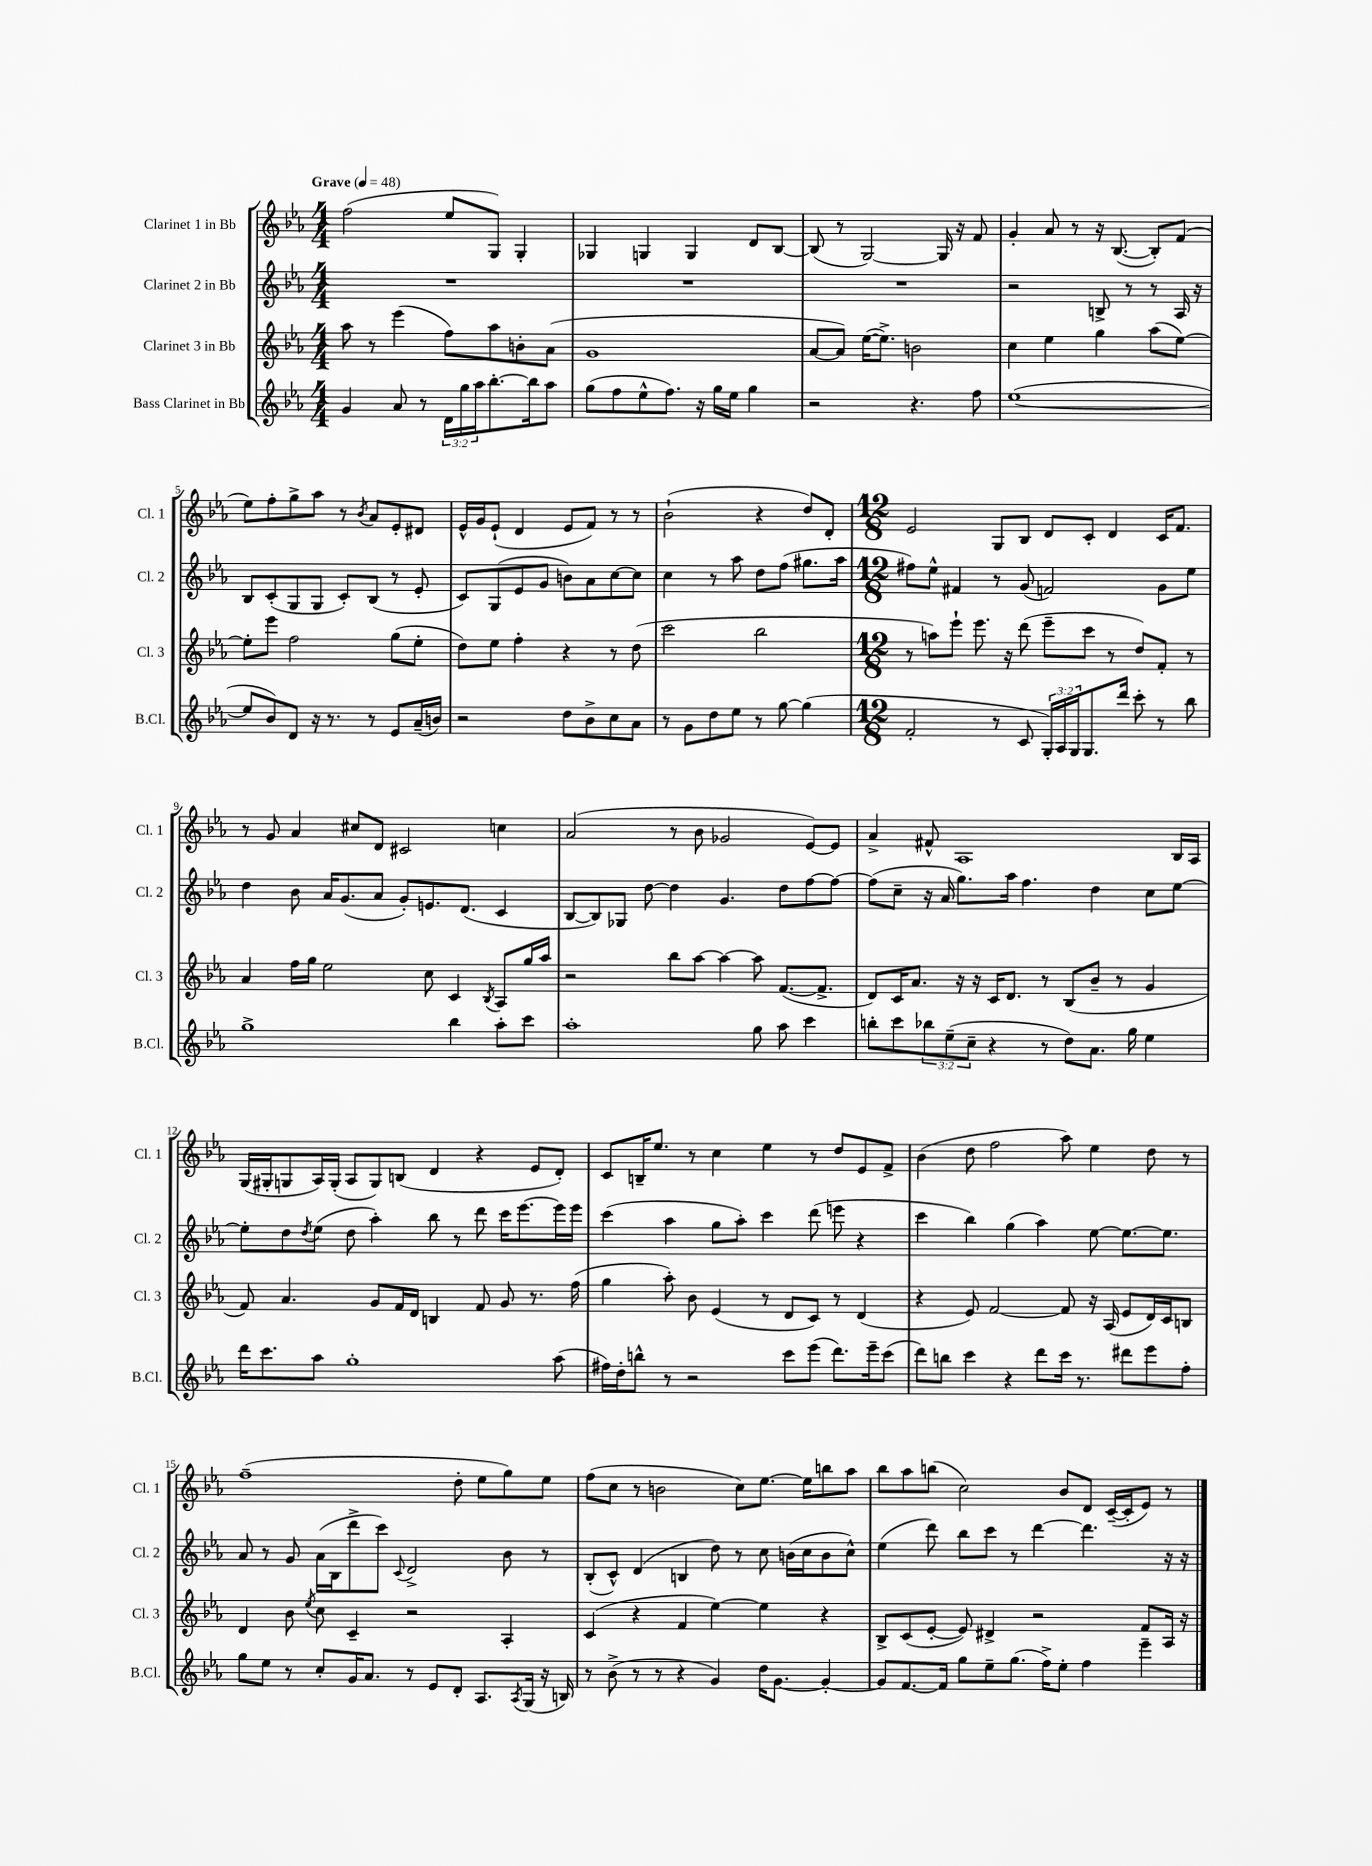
<<
\new StaffGroup <<
\new Staff = "s0" \with { instrumentName = "Clarinet 1 in Bb" shortInstrumentName = "Cl. 1" } {
    \clef treble \key ees \major \numericTimeSignature \time 4/4 \tempo "Grave" 4 = 48
    f''2( ees''8 g8) g4-. |
    ges4 g4 g4 d'8 bes8~ |
    bes8( r8 g2~) g16 r16 f'8 |
    g'4-. aes'8 r8 r16 bes8.~( bes8-.) f'8( |
    ees''8) f''8-. g''8-> aes''8 r8 \acciaccatura { bes'8 } aes'8 ees'8-. dis'8 |
    ees'16-^ g'16 ees'8-!( d'4 ees'8 f'8) r8 r8 |
    bes'2-!( r4 d''8) d'8-. |
    \numericTimeSignature \time 12/8 ees'2 g8 bes8 d'8 c'8-. d'4 c'16 f'8. |
    r8 g'8 aes'4 cis''8 d'8 cis'2 c''4 |
    aes'2( r8 bes'8 ges'2 ees'8~) ees'8 |
    aes'4-> fis'8-^ aes1 bes16 aes16 |
    g16( gis16-. g8 aes16) g16-.( aes8 g8) b8( d'4 r4 ees'8 d'8-.) |
    c'8 b16-- ees''8. r8 c''4 ees''4 r8 d''8 ees'8 f'8-> |
    bes'4( d''8 f''2 aes''8) ees''4 d''8 r8 |
    f''1--( d''8-. ees''8 g''8) ees''8 |
    f''8( c''8 r8 b'2 c''8) ees''8.~ ees''16 b''8 aes''8 |
    bes''8 aes''8 b''8( c''2) bes'8 d'8 c'16~--( c'16-. ees'8) r8 \bar "|." |
}
\new Staff = "s1" \with { instrumentName = "Clarinet 2 in Bb" shortInstrumentName = "Cl. 2" } {
    \clef treble \key ees \major \numericTimeSignature \time 4/4
    R1 |
    R1 |
    R1 |
    r2 b8-> r8 r8 aes16 r16 |
    bes8 c'8-.( g8 g8 c'8-.) bes8( r8 ees'8-. |
    c'8) g8( ees'8 g'8 b'8) aes'8 c''8~ c''8 |
    c''4 r8 aes''8 d''8 f''8( gis''8. aes''16 |
    \numericTimeSignature \time 12/8 fis''8) ees''8-^ fis'4 r8 g'8( f'2) g'8 ees''8 |
    d''4 bes'8 aes'16 g'8.( aes'8 g'8-.) e'8. d'8.( c'4 |
    bes8~ bes8) ges8 d''8~ d''4 g'4. d''8 f''8~ f''8~ |
    f''8( c''8-- r16 aes'16 g''8.) aes''16 f''4. d''4 c''8 ees''8~ |
    ees''8-. d''8 \acciaccatura { d''8 } ees''8( d''8 aes''4-.) bes''8 r8 d'''8 c'''16 ees'''8.~ ees'''16 ees'''16 |
    c'''4( aes''4 g''8 aes''8-.) c'''4 d'''8( e'''8 r4 |
    c'''4 bes''4) g''4( aes''4) ees''8~ ees''8.~ ees''8. |
    aes'8 r8 g'8 aes'16( bes16 d'''8-> c'''8) \appoggiatura { c'8 } d'2-> bes'8 r8 |
    bes8-.( c'8-^) d'4( b4 d''8) r8 c''8 b'16( c''16 b'8 c''8-^) |
    ees''4( d'''8) bes''8 c'''8 r8 d'''4~ d'''4. r16 r16 \bar "|." |
}
\new Staff = "s2" \with { instrumentName = "Clarinet 3 in Bb" shortInstrumentName = "Cl. 3" } {
    \clef treble \key ees \major \numericTimeSignature \time 4/4
    aes''8 r8 ees'''4( f''8) aes''8 b'8-. aes'8( |
    g'1 |
    aes'8~ aes'8) ees''16~( ees''8.->) b'2 |
    c''4 ees''4 g''4 aes''8( ees''8~) |
    ees''8-. ees'''8 f''2 g''8( ees''8-. |
    d''8) ees''8 f''4-. r4 r8 d''8( |
    c'''2 bes''2 |
    \numericTimeSignature \time 12/8 r8 a''8) ees'''8-! ees'''8. r16 d'''8( ees'''8-- c'''8 r8 d''8) f'8-. r8 |
    aes'4 f''16 g''16 ees''2 c''8 c'4 \acciaccatura { bes8 } aes8 g''16 aes''16 |
    r2 bes''8 aes''8~ aes''4~ aes''8 f'8.~( f'8.-> |
    d'8) c'16 aes'8. r16 r16 c'16 d'8. r8 bes8( bes'8-- r8 g'4 |
    f'8) aes'4. g'8 f'16 d'16 b4 f'8 g'8 r8. f''16( |
    g''4 aes''8-.) bes'8 ees'4( r8 d'8 c'8) r8 d'4( |
    r4 ees'8) f'2~ f'8 r16 aes16( ees'8 d'16) c'16 b8 |
    d'4 bes'8 \acciaccatura { ees''8 } c''8 c'4-- r2 aes4-. |
    c'4( r4 f'4 ees''4~) ees''4 r4 |
    bes8-> c'8( ees'8~-. ees'8) dis'4-> r2 f'8 aes16 r16 \bar "|." |
}
\new Staff = "s3" \with { instrumentName = "Bass Clarinet in Bb" shortInstrumentName = "B.Cl." } {
    \clef treble \key ees \major \numericTimeSignature \time 4/4 \override Staff.TupletNumber.text = #tuplet-number::calc-fraction-text
    g'4 aes'8 r8 \tuplet 3/2 { d'16 g''16 aes''16 } bes''8.~-. bes''16 aes''8 |
    g''8( f''8 ees''8-^ f''8.) r16 g''16 ees''16 g''4 |
    r2 r4. f''8 |
    ees''1~( |
    ees''8 bes'8) d'8 r16 r8. r8 ees'8 aes'16--( b'16) |
    r2 d''8 bes'8-> c''8 aes'8 |
    r8 g'8 d''8 ees''8 r8 g''8~ g''4( |
    \numericTimeSignature \time 12/8 f'2-. r8 c'8 \tuplet 3/2 { g16-.) aes16 g16 } g8. d'''16 c'''8-. r8 bes''8 |
    g''1-> bes''4 aes''8-. c'''8 |
    aes''1-. g''8 aes''8 c'''4 |
    b''8-. c'''8 \tuplet 3/2 { bes''8 ees''8--( c''8-- } r4 r8 d''8) aes'8. g''16 ees''4 |
    d'''16 c'''8. aes''8 g''1-. aes''8( |
    fis''16) d''16-. b''8-^ r8 r2 c'''8 ees'''8( d'''8.) ees'''16-- c'''8( |
    d'''8) b''8 c'''4 r4 d'''8 c'''16 r8. dis'''8 ees'''8 f''8-. |
    g''8 ees''8 r8 c''8-. g'16 aes'8. r8 ees'8 d'8-. aes8. \acciaccatura { aes8 } g16( r16 b16) |
    r8 bes'8->( r8 r8 r4 g'4) d''16 g'8.~ g'4~-. |
    g'8 f'8.~ f'16 g''8 ees''8-- g''8.( f''16->) ees''8-. f''4 ees'''4-- \bar "|." |
}
>>
>>
